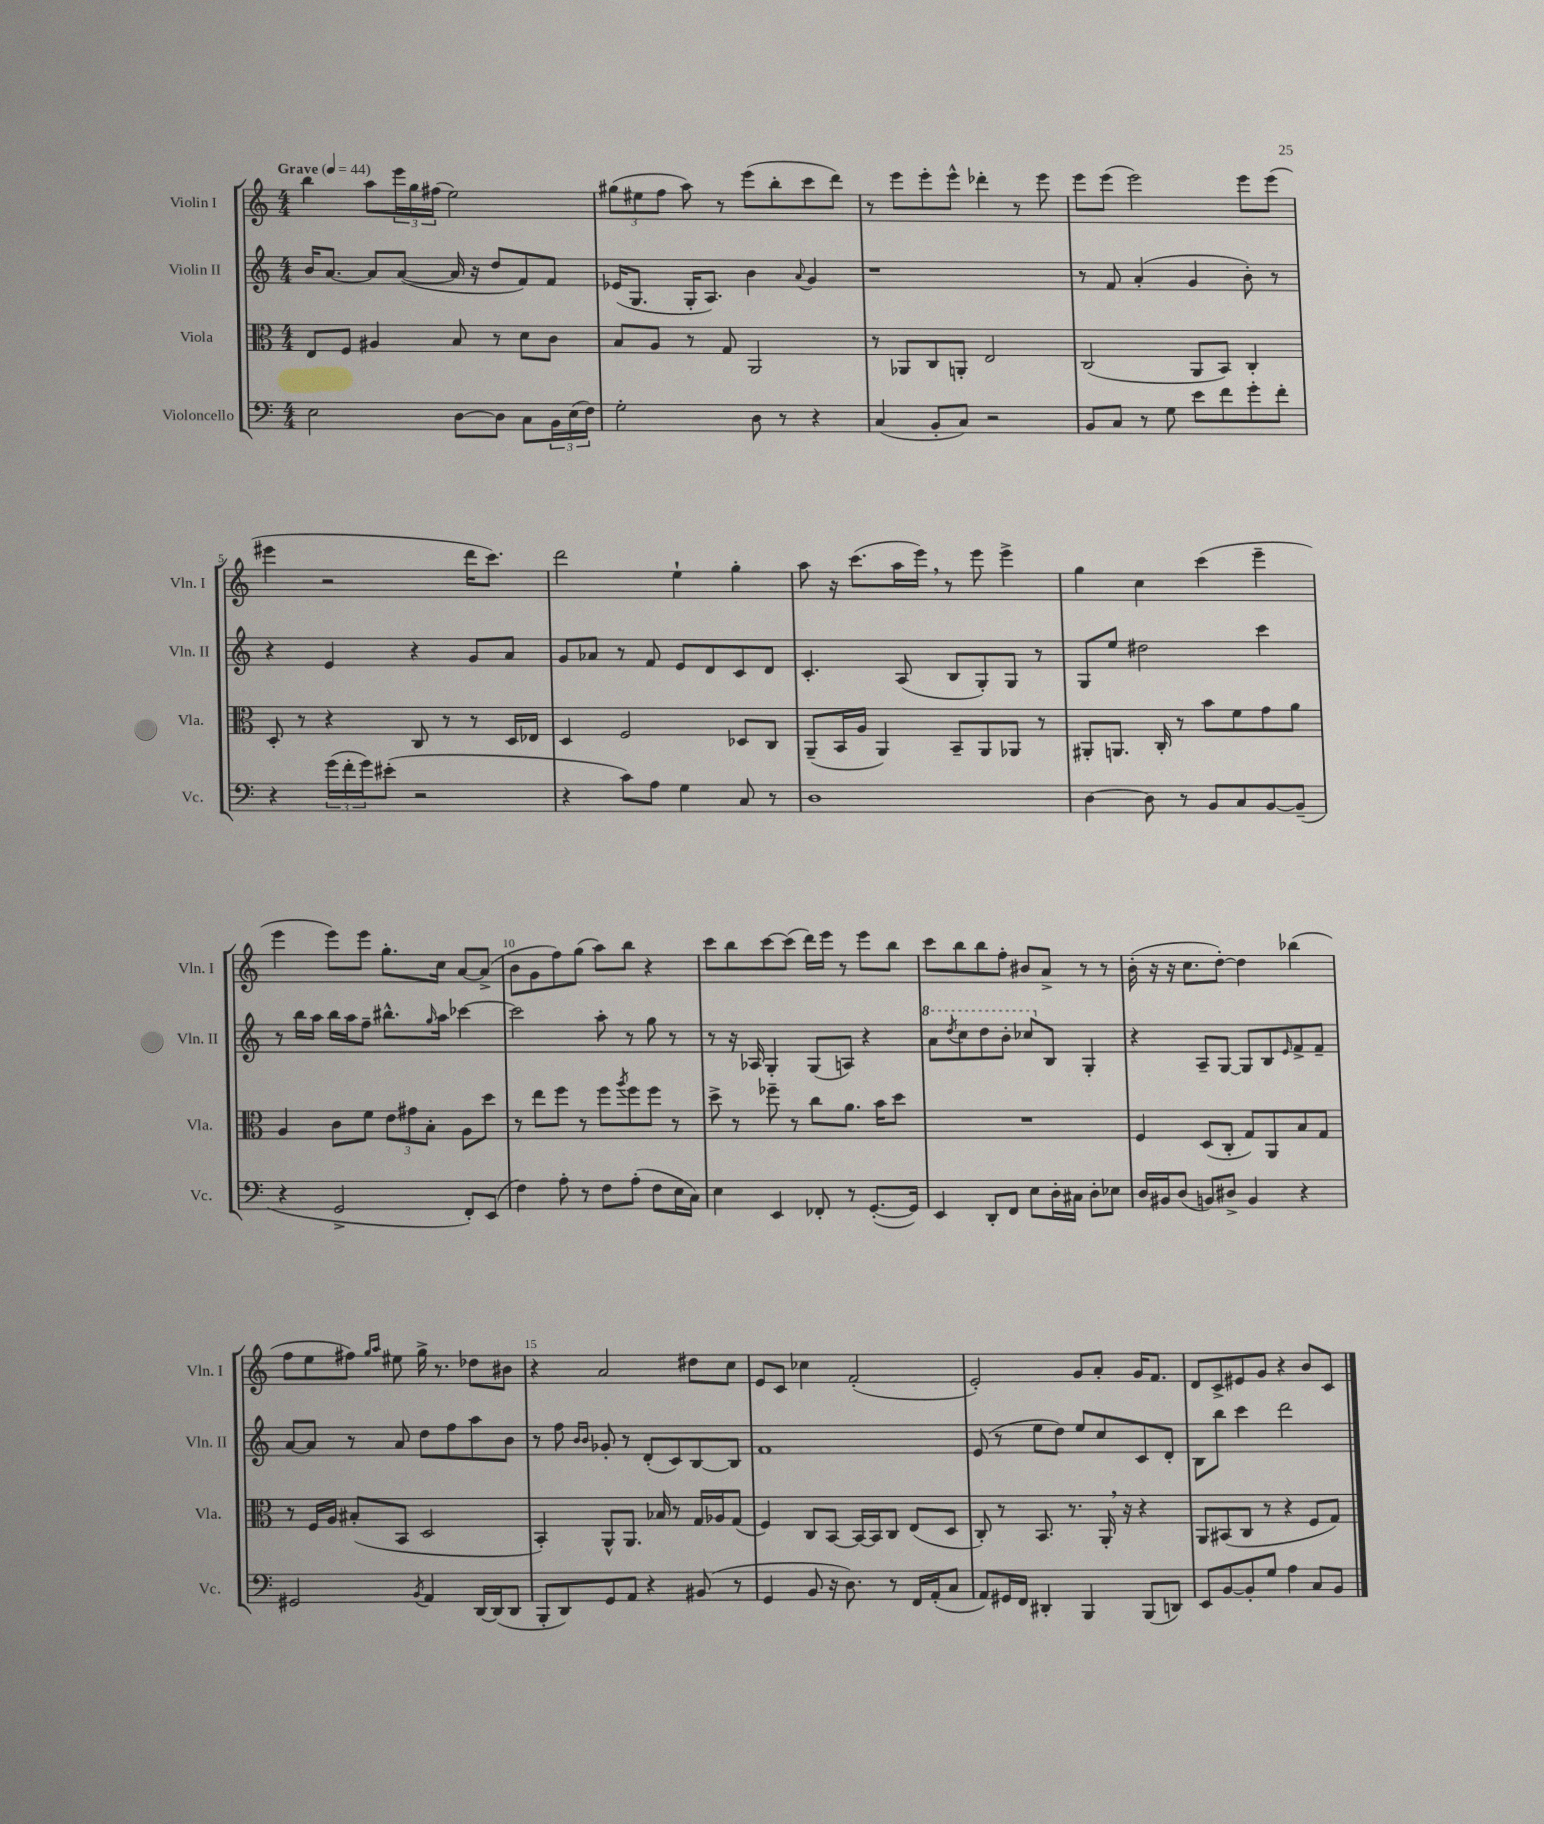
<<
\new StaffGroup <<
\new Staff = "s0" \with { instrumentName = "Violin I" shortInstrumentName = "Vln. I" } {
    \clef treble \key c \major \numericTimeSignature \time 4/4 \tempo "Grave" 4 = 44
    b''4 a''8 \tuplet 3/2 { e'''16 g''16 fis''16( } e''2) |
    \tuplet 3/2 { gis''8( eis''8 f''8 } a''8) r8 e'''8( b''8-. c'''8 d'''8) |
    r8 e'''8 e'''8-. e'''8-^ des'''4-. r8 e'''8 |
    e'''8 e'''8( e'''2) e'''8 e'''8( |
    eis'''4 r2 d'''16 c'''8.) |
    d'''2 e''4-! g''4-. |
    a''8 r16 c'''8.( a''16 e'''16) \breathe r8 e'''8 e'''4-> |
    g''4 c''4 c'''4( e'''4-- |
    e'''4 e'''8) e'''8 g''8.-. c''16 a'8~ a'8->( |
    b'8 g'8 f''8) g''8( a''8) b''8 r4 |
    c'''8 b''8 c'''8~ c'''8( d'''16) e'''16 r8 e'''8 b''8 |
    c'''8 b''8 b''8 f''8-. bis'8 a'8-> r8 r8 |
    b'16-.( r16 r16 c''8. d''8~-.) d''4 bes''4( |
    f''8 e''8 fis''8) \grace { g''16 a''16 } eis''8 g''16-> r8. des''8 bis'8 |
    r4 a'2 dis''8 c''8 |
    e'8 c'8 ces''4 f'2-.( |
    e'2-.) g'8 a'8-. g'16 f'8. |
    d'8 c'8-> eis'8 g'8 r4 b'8 c'8 \bar "|." |
}
\new Staff = "s1" \with { instrumentName = "Violin II" shortInstrumentName = "Vln. II" } {
    \clef treble \key c \major \numericTimeSignature \time 4/4
    b'16 a'8.~ a'8 a'8~( a'16 r16 d''8 f'8) f'8 |
    ees'16( g8. g16-. a8.) b'4 \appoggiatura { a'8 } g'4 |
    r1 |
    r8 f'8 a'4-.( g'4 b'8-.) r8 |
    r4 e'4 r4 g'8 a'8 |
    g'8 aes'8 r8 f'8 e'8 d'8 c'8 d'8 |
    c'4.-. a8( b8 g8-.) g8 r8 |
    g8 e''8 dis''2 c'''4 |
    r8 b''16 a''16 b''16 a''16 f''8-- bis''8.-^ \grace { g''16 } a''16 ces'''4~ |
    ces'''2 a''8-. r8 g''8 r8 |
    r8 r16 aes16 g4-. g8( a8) r4 |
    \ottava #1 a''8 \acciaccatura { d'''8 } c'''8 d'''8 b''8-. ces'''8 \ottava #0 b8 g4-. |
    r4 a8-- g8~ g8 b8 \grace { e'16 } f'8-> f'8-- |
    a'8~ a'8 r8 a'8 d''8 f''8 a''8 b'8 |
    r8 f''8 \grace { b'16 b'16 } ges'8-. r8 d'8-.( c'8) b8~ b8 |
    f'1 |
    e'8( r8 e''8 d''8) e''8 c''8 c'8 d'8-. |
    b8 b''8 c'''4 d'''2 \bar "|." |
}
\new Staff = "s2" \with { instrumentName = "Viola" shortInstrumentName = "Vla." } {
    \clef alto \key c \major \numericTimeSignature \time 4/4
    e8 f8 ais4 b8 r8 d'8 c'8 |
    b8 a8 r8 g8 a,2 |
    r8 aes,8 c8 a,8-. e2 |
    c2( a,8 b,8) c4-. |
    d8-. r8 r4 c8 r8 r8 d16 ees16 |
    d4 f2 des8 c8 |
    a,8--( b,16 a16 a,4) b,8-- a,8 aes,8 r8 |
    ais,8-. a,8. c16-. r8 b'8 f'8 g'8 a'8 |
    a4 c'8 f'8 \tuplet 3/2 { e'8 gis'8 b8-. } a8 d''8 |
    r8 e''8 f''8 r8 f''8 \acciaccatura { a''8 } f''8 f''8 r8 |
    d''8-> r8 fes''8-- r8 c''8 a'8. b'16 d''8 |
    R1 |
    f4 d8( c8-. g8) a,8 b8 g8 |
    r8 f16 a16 bis8-.( b,8 d2 |
    b,4-.) a,8-^ a,8. bes16 r8 g16 aes16 g8( |
    f4) c8 b,8~ b,16~ b,16 c8 e8( d8 |
    c8-.) r8 b,8. r8. a,16-. \breathe r16 r4 |
    a,8 bis,8( c8 r8 r4 f8 g8) \bar "|." |
}
\new Staff = "s3" \with { instrumentName = "Violoncello" shortInstrumentName = "Vc." } {
    \clef bass \key c \major \numericTimeSignature \time 4/4
    e2 d8~ d8 c8 \tuplet 3/2 { b,16 e16( f16) } |
    g2-. d8 r8 r4 |
    c4( b,8-. c8) r2 |
    b,8 c8 r8 g8 e'8 f'8 g'8-. f'8-. |
    r4 \tuplet 3/2 { g'16( f'16-. g'16) } eis'8-.( r2 |
    r4 c'8) a8 g4 c8 r8 |
    d1 |
    d4~ d8 r8 b,8 c8 b,8~ b,8--( |
    r4 g,2-> f,8-.) e,8( |
    f4) a8-. r8 f8 a8-.( f8 e16 c16) |
    e4 e,4 fes,8-. r8 g,8.~-.( g,16) |
    e,4 d,8-. f,8 e8 d16-. cis16 d8-. ees8 |
    d16 bis,16 d8( b,8) dis8-> b,4 r4 |
    gis,2 \acciaccatura { b,8 } a,4 d,16~ d,16( d,8 |
    b,,8-. d,8) g,8 a,8 r4 bis,8( r8 |
    g,4 b,8 r16 d8.) r8 f,16 a,16-.( c8 |
    a,8) gis,16 f,16 dis,4-. b,,4 b,,8( d,8) |
    e,8 b,8~ b,8-. g8 a4 c8 b,8 \bar "|." |
}
>>
>>
\layout { \context { \Score \override BarNumber.break-visibility = ##(#f #t #t) barNumberVisibility = #(every-nth-bar-number-visible 5) } }
